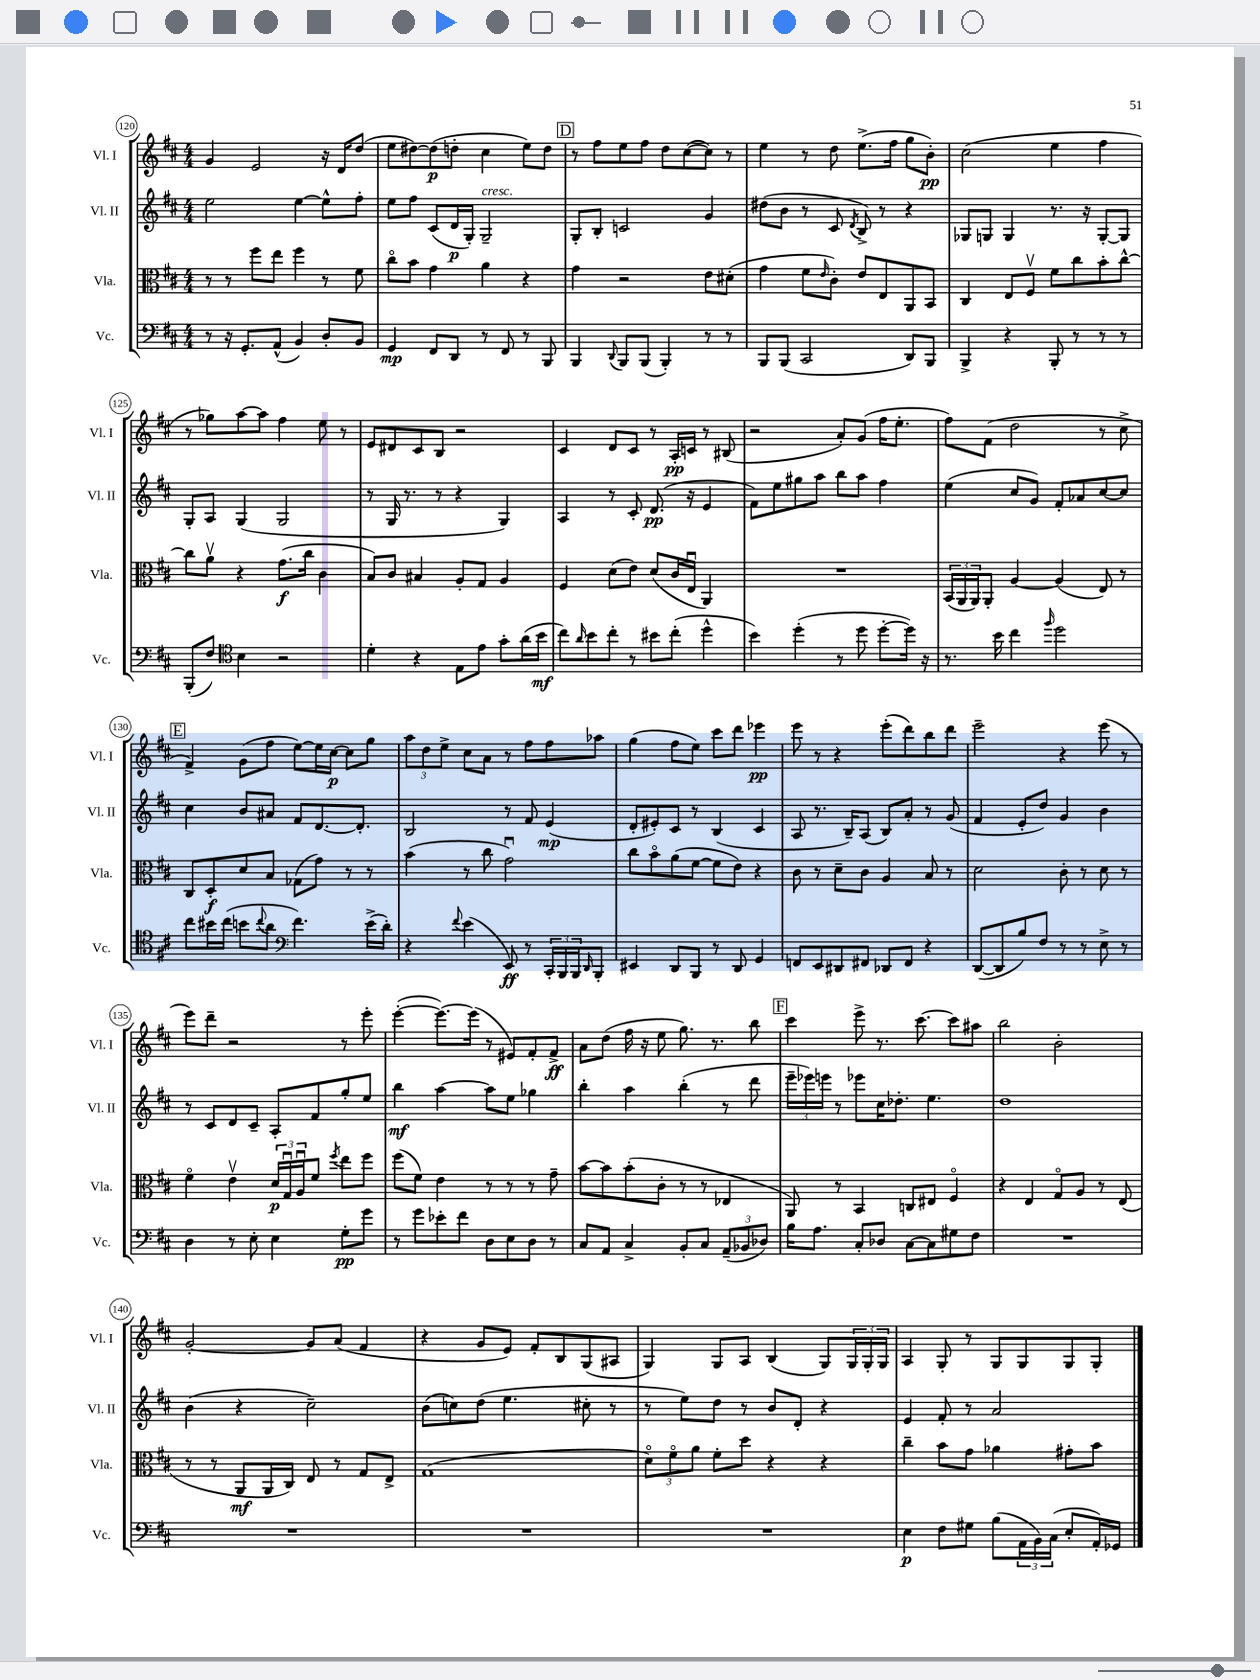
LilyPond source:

<<
\new StaffGroup <<
\new Staff = "s0" \with { instrumentName = "Vl. I" shortInstrumentName = "Vl. I" } {
    \clef treble \key d \major \numericTimeSignature \time 4/4
    g'4 e'2 r16 d'16 d''8( |
    e''8 dis''8~) dis''8\p( d''8-. cis''4 e''8) d''8 |
    \mark \markup { \box "D" } r8 fis''8 e''8 fis''8 d''8 cis''8~( cis''8) r8 |
    e''4 r8 d''8 e''8.->( fis''16 g''8 b'8-.\pp) |
    cis''2( e''4 fis''4 |
    r8 ges''8) a''8~ a''8 fis''4 e''8 r8 |
    e'8 dis'8 cis'8 b8 r2 |
    cis'4 d'8 cis'8 r8 a16-.\pp c'16 r8 bis8( |
    r2 a'8-.) g'8( fis''16 e''8.-. |
    fis''8) fis'8( d''2 r8 cis''8-> |
    \mark \markup { \box "E" } fis'4->) g'8( fis''8 e''8~) e''16 cis''16~\p cis''8 g''8 |
    \tuplet 3/2 { a''8 d''8 e''8-> } cis''8 a'8 r8 fis''8 fis''8 aes''8 |
    g''4( fis''8 e''8) cis'''8 d'''8 ees'''4\pp |
    e'''8 r8 r4 e'''8-.( d'''8) b''8 d'''8 |
    e'''2-- r4 e'''8( r8 |
    e'''8) d'''8-- r2 r8 e'''8-. |
    e'''4~-.( e'''8.~) e'''16( r8 eis'8) fis'8-. fis'8->\ff |
    a'8 d''8( fis''16 r16 e''8 g''8.) r8. b''8 |
    \mark \markup { \box "F" } cis'''4 e'''8-> r8. cis'''8.~ cis'''8 ais''8 |
    b''2 b'2-. |
    g'2~-. g'8 a'8( fis'4 |
    r4 g'8 e'8) fis'8-. b8 g8( ais8 |
    g4) g8 a8 b4( g8) \tuplet 3/2 { g16 g16-. g16 } |
    a4 g8-. r8 g8 g8 g8 g8-. \bar "|." |
}
\new Staff = "s1" \with { instrumentName = "Vl. II" shortInstrumentName = "Vl. II" } {
    \clef treble \key d \major \numericTimeSignature \time 4/4
    e''2 e''4~ e''8-^ fis''8-. |
    e''8 fis''8 cis'8( d'16\p g16-.) g2--^\markup { \italic "cresc." } |
    \mark \markup { \box "D" } g8-. b8-. c'2 g'4 |
    dis''8( b'8 r8 cis'8 \acciaccatura { d'8 } b8->) r8 r4 |
    ges8 g8 g4 r8. r16 g8~-. g8 |
    g8-. a8 g4( g2 |
    r8 g16 r8. r8 r4 g4) |
    a4 r8 cis'8-. d'8.\pp( r16 e'4 |
    fis'8) e''8 gis''8 a''8 b''8 a''8 fis''4 |
    e''4( cis''8 g'8) fis'8-. aes'8 cis''8~ cis''8 |
    \mark \markup { \box "E" } cis''4 b'8 ais'8 fis'8 d'8.~ d'8.-. |
    b2 r8 fis'8 e'4\mp( |
    d'8-. eis'8-.) cis'8 r8 b4( cis'4 |
    a8 r8. b16--) a8( b8) a'8-. r8 g'8( |
    fis'4 e'8-. d''8) g'4 b'4 |
    r8 cis'8 d'8 cis'8-- a8-. fis'8 g''8-. e''8 |
    b''4\mf a''4~ a''8 e''8 ges''4 |
    b''4-. a''4 b''4-.( r8 d'''8 |
    \mark \markup { \box "F" } \tuplet 3/2 { e'''16-- ees'''16) e'''16 } r8 ees'''8 cis''16 des''8.-. e''4. |
    d''1 |
    b'4( r4 cis''2--) |
    b'8( c''8) d''8( e''4. cis''8-. r8 |
    r8 e''8) d''8 r8 b'8 d'8-. r4 |
    e'4 fis'8-. r8 a'2 \bar "|." |
}
\new Staff = "s2" \with { instrumentName = "Vla." shortInstrumentName = "Vla." } {
    \clef alto \key d \major \numericTimeSignature \time 4/4
    r8 r8 fis''8 e''8 fis''4 r8 fis'8 |
    cis''8\flageolet b'8 g'4 a'4 r4 |
    \mark \markup { \box "D" } g'4 r2 e'8 dis'8-.( |
    g'4 fis'8 \grace { e'16 } cis'8-.) e'8 e8 a,8 b,8 |
    cis4 e8 fis8\upbow fis'8 cis''8 b'8-. cis''8~-^ |
    cis''8 a'8\upbow r4 g'8.\f( cis''16 cis'4 |
    b8) cis'8 bis4 a8-. g8 a4 |
    fis4 d'8( e'8) d'8( cis'16 e16\downbow a,4) |
    R1 |
    \tuplet 3/2 { b,16( a,16 a,16) } a,8-. a4~ a4( e8) r8 |
    \mark \markup { \box "E" } cis8 d8-.\f d'8 b8 ges8( g'8) r8 r8 |
    b'4( r8 cis''8 g'2\downbow) |
    cis''8 b'8\flageolet a'8( fis'8~ fis'8 e'8) r4 |
    cis'8 r8 d'8-- cis'8 a4 b8 r8 |
    d'2 cis'8-. r8 d'8 r8 |
    fis'4\flageolet e'4\upbow \tuplet 3/2 { d'16\p g16\downbow a16\downbow } fis'8 \acciaccatura { fis''8 } e''8 fis''8 |
    fis''8( fis'8) e'4 r8 r8 r8 g'8-- |
    b'8~ b'8 b'8-.( cis'8-. r8 r8 ees4 |
    \mark \markup { \box "F" } a,8) r8 b,4 c8 eis8 fis4\flageolet |
    r4 e4 g8\flageolet a8 r8 e8( |
    r8 r8 a,8\mf a,16 cis16) e8 r8 g8 e8-> |
    g1( |
    \tuplet 3/2 { d'8\flageolet) fis'8\flageolet a'8 } fis'8-. d''8 r4 r4 |
    cis''4-- b'8 g'8 aes'4 gis'8-. b'8 \bar "|." |
}
\new Staff = "s3" \with { instrumentName = "Vc." shortInstrumentName = "Vc." } {
    \clef bass \key d \major \numericTimeSignature \time 4/4
    r8 r16 g,8.-. a,8-^( b,4) d8-. b,8 |
    g,4\mp fis,8 d,8 r8 fis,8 r8 b,,8 |
    \mark \markup { \box "D" } b,,4 \appoggiatura { d,8 } b,,8 b,,8( b,,4-.) r8 r8 |
    b,,8 b,,8( cis,2 d,8) b,,8 |
    b,,4-> r4 b,,8-. r8 r8 r8 |
    b,,8-.( fis8) \clef tenor b4 r2 |
    d'4-. r4 e8 e'8 g'8-. a'16( b'16\mf |
    cis''8) \grace { a'16 } b'8 cis''8-. r8 bis'8 cis''8-.( d''4-^ |
    b'4) d''4-.( r8 d''8 d''8~-. d''16) r16 |
    r8. b'16 cis''4 \grace { fis''16 } d''2 |
    \mark \markup { \box "E" } cis''8 bis'16 cis''16( b'8 \appoggiatura { cis''8 } a'8 \clef bass fis'4.) e'16->( d'16-.) |
    r4 \appoggiatura { fis'8 } e'4( e,8\ff) r8 \tuplet 3/2 { cis,16-. b,,16 b,,16 } \grace { d,16 } b,,8-. |
    eis,4 d,8 b,,8 r8 d,8 g,4 |
    f,8 e,8 dis,8 fis,8 des,8 fis,8 r4 |
    d,8~( d,8 b8) fis8 r8 r8 e8-> r8 |
    d4 r8 e8-. e4 g8-.\pp g'8 |
    r8 g'8 ees'8-. fis'8 d8 e8 d8 r8 |
    cis8 a,8 cis4-> b,8-. cis8 \tuplet 3/2 { a,8--( bes,8 des8) } |
    \mark \markup { \box "F" } b16 a8. cis8-. des8 cis8~ cis8 gis8 fis8 |
    R1 |
    R1 |
    R1 |
    R1 |
    e4\p fis8 gis8 b8( \tuplet 3/2 { a,16 b,16) cis16( } e8-. a,16-.) ges,16 \bar "|." |
}
>>
>>
\layout { \context { \Score currentBarNumber = #120 \override BarNumber.stencil = #(make-stencil-circler 0.1 0.3 ly:text-interface::print) } }
